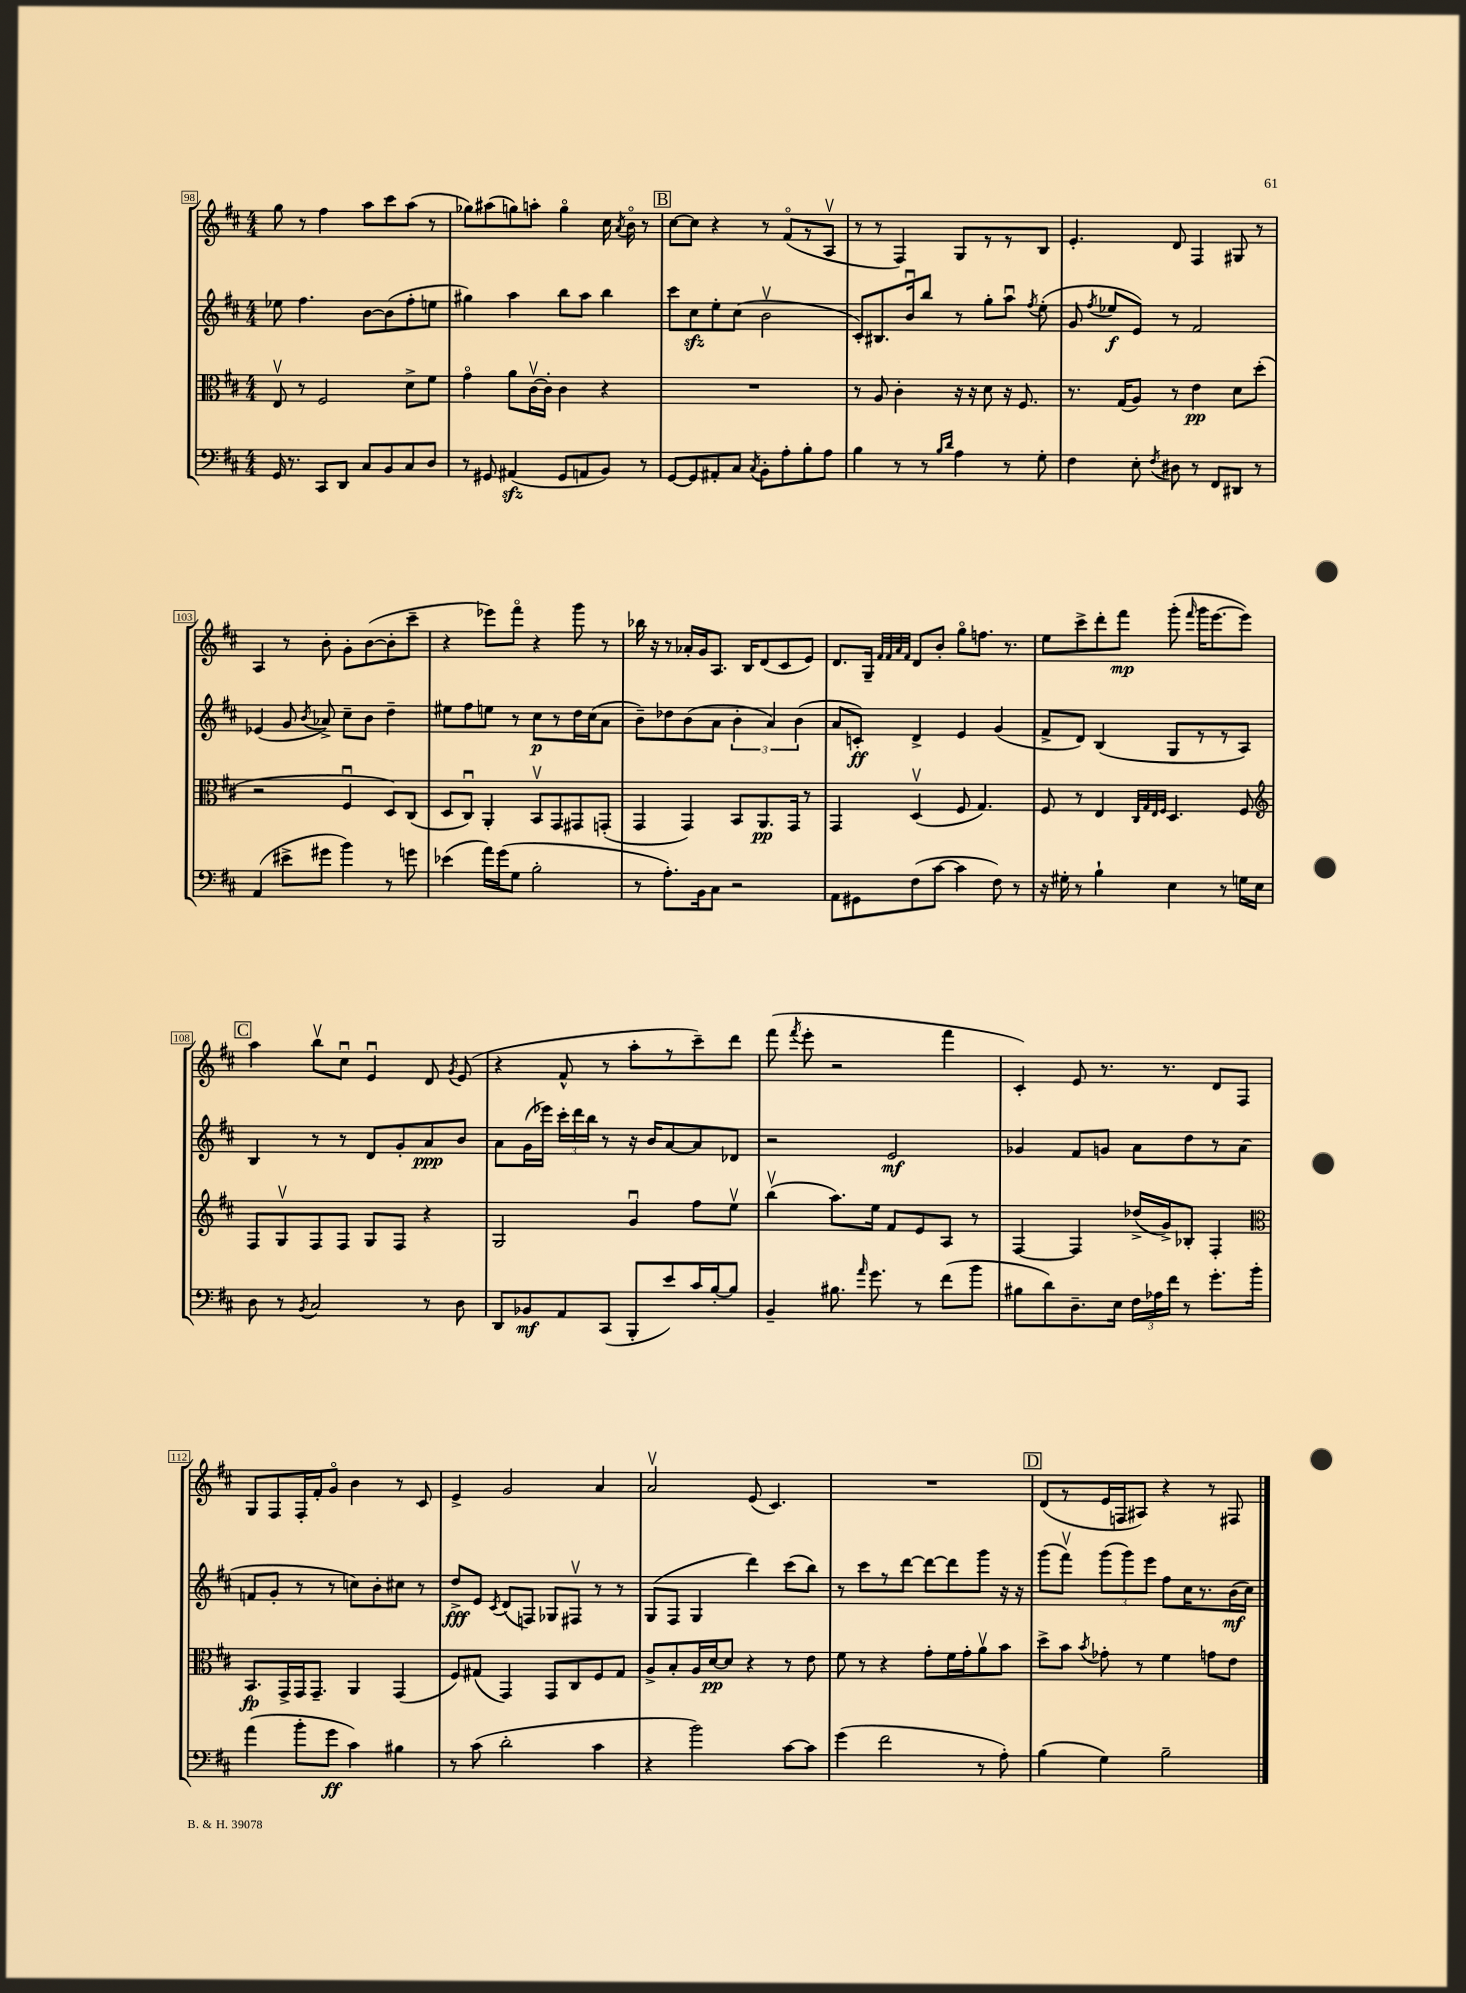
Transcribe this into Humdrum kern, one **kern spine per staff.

**kern	**dynam	**kern	**dynam	**kern	**dynam	**kern	**dynam
*part4	*part4	*part3	*part3	*part2	*part2	*part1	*part1
*staff4	*staff4	*staff3	*staff3	*staff2	*staff2	*staff1	*staff1
*clefF4	*	*clefC3	*	*clefG2	*	*clefG2	*
*k[f#c#]	*	*k[f#c#]	*	*k[f#c#]	*	*k[f#c#]	*
*M4/4	*	*M4/4	*	*M4/4	*	*M4/4	*
=98	=98	=98	=98	=98	=98	=98	=98
16GG/	.	8Ev/	.	8ee-X\	.	8gg\	.
8.r	.	.	.	.	.	.	.
.	.	8r	.	4.ff#\	.	8r	.
8CC#/L	.	2F#/	.	.	.	4ff#\	.
8DD/J	.	.	.	.	.	.	.
8C#/L	.	.	.	[8b\L	.	8aa\L	.
8BB/	.	.	.	(8b\]	.	8ccc#\	.
8C#/	.	8d^\L	.	8ff#'\	.	(8aa\J	.
8D/J	.	8f#\J	.	8een\J	.	8r	.
=99	=99	=99	=99	=99	=99	=99	=99
8r	.	4g\	.	4gg#X\)	.	8gg-X\L)	.
8GG#X/	.	.	.	.	.	(8aa#X\	.
(4AA#Xzz/	.	8a\L	.	4aa\	.	8ggn\)	.
.	.	[16c#v\L	.	.	.	8aan'\J	.
.	.	16c#'\JJ]	.	.	.	.	.
8GG#/L	.	4c#\	.	8bb\L	.	4gg\	.
8AAn/	.	.	.	8aa\J	.	.	.
8BB/J)	.	4r	.	4bb\	.	16cc#\	.
.	.	.	.	.	.	8qa/	.
.	.	.	.	.	.	16b\	.
8r	.	.	.	.	.	8r	.
!!LO:REH:place=s1:t=B
=100	=100	=100	=100	=100	=100	=100	=100
[8GG/L	.	1r	.	8ccc#\L	.	[8cc#\L	.
8GG/]	.	.	.	8cc#zz\	.	8cc#\J]	.
8AA#X'/	.	.	.	8ee'\	.	4r	.
8C#/J	.	.	.	(8cc#\J	.	.	.
8qC#/	.	.	.	.	.	.	.
8BB'\L	.	.	.	2bv\	.	8r	.
8A'\	.	.	.	.	.	(8f#/L	.
8B'\	.	.	.	.	.	8r	.
8A\J	.	.	.	.	.	8Av/J	.
=101	=101	=101	=101	=101	=101	=101	=101
4B\	.	8r	.	8c#'/L)	.	8r	.
.	.	8A/	.	8.B#X/	.	8r	.
8r	.	4c#'\	.	.	.	4F#/)	.
.	.	.	.	16bu/k	.	.	.
8r	.	.	.	8bb/J	.	.	.
16qqB/LL	.	.	.	.	.	.	.
16qqd/JJ	.	.	.	.	.	.	.
4A\	.	16r	.	8r	.	8G/L	.
.	.	16r	.	.	.	.	.
.	.	8d\	.	8gg'\L	.	8r	.
8r	.	16r	.	8aau\J	.	8r	.
.	.	8.F#/	.	.	.	.	.
.	.	.	.	8qff#/	.	.	.
8G'\	.	.	.	(8ee'\	.	8B/J	.
=102	=102	=102	=102	=102	=102	=102	=102
4F#\	.	8.r	.	8g/	.	4.e'/	.
.	.	.	.	8qff#/	.	.	.
.	.	.	.	8ee-X/L	f	.	.
.	.	(16G/KL	.	.	.	.	.
8E'\	.	8A/J)	.	8e/J)	.	.	.
8qF#/	.	.	.	.	.	.	.
8D#X\	.	8r	.	8r	.	8d/	.
8r	.	4e\	pp	2f#/	.	4F#/	.
8FF#/L	.	.	.	.	.	.	.
8DD#X/J	.	8d\L	.	.	.	8G#X/	.
8r	.	(8dd'\J	.	.	.	8r	.
!!LO:LB:g=z
=103	=103	=103	=103	=103	=103	=103	=103
(4AA/	.	2r	.	(4e-X/	.	4A/	.
8e#X^\L	.	.	.	8g/	.	8r	.
.	.	.	.	8qb/	.	.	.
8g#X\J	.	.	.	8a-X^/)	.	8b'\	.
4b\)	.	4F#u/	.	8cc#~\L	.	8g'\L	.
.	.	.	.	8b\J	.	([8b\	.
8r	.	8D/L)	.	4dd~\	.	8b'\]	.
8gn\	.	(8C#/J	.	.	.	8ccc#~\J	.
=104	=104	=104	=104	=104	=104	=104	=104
(4e-X\	.	8D/L	.	8ee#X\L	.	4r	.
.	.	8C#u/J)	.	8ff#\	.	.	.
16a\LL)	.	4AA'/	.	8een\J	.	8eee-X\L)	.
(16g\J	.	.	.	.	.	.	.
8G\J	.	.	.	8r	.	8fff#\J	.
2B'\	.	8BBv/L	.	8cc#\L	p	4r	.
.	.	8GG/	.	8r	.	.	.
.	.	8GG#X/	.	16dd\L	.	8ggg\	.
.	.	.	.	(16cc#\J	.	.	.
.	.	(8GGn'/J	.	8a\J	.	8r	.
=105	=105	=105	=105	=105	=105	=105	=105
8r	.	4GG/	.	8b~\L)	.	16bb-X\	.
.	.	.	.	.	.	16r	.
8.A'\L)	.	.	.	8dd-X\	.	8r	.
.	.	4GG/)	.	(8b\	.	16a-X'/LL	.
16BB\k	.	.	.	.	.	16g/J	.
8C#\J	.	.	.	8a\J	.	8.A/J	.
2r	.	8BB/L	.	6b'\	.	.	.
.	.	.	.	.	.	16B/KL	.
.	.	8.AA/	pp	.	.	(8d/	.
.	.	.	.	6a/)	.	.	.
.	.	.	.	.	.	8c#/	.
.	.	16GG/Jk	.	.	.	.	.
.	.	.	.	(6b\	.	.	.
.	.	8r	.	.	.	8e/J)	.
=106	=106	=106	=106	=106	=106	=106	=106
8AA\L	.	4GG/	.	8a/L	.	8.d/L	.
8GG#X\	.	.	.	8cn'/J)	ff	.	.
.	.	.	.	.	.	16G~/Jk	.
.	.	.	.	.	.	32qqf#/LLL	.
.	.	.	.	.	.	32qqf#/	.
.	.	.	.	.	.	32qqa/	.
.	.	.	.	.	.	32qqf#/JJJ	.
(8F#\	.	(4Dv/	.	4d^/	.	8d/L	.
[8c#\J	.	.	.	.	.	8b'/J	.
4c#\]	.	8F#/	.	4e/	.	8gg\L	.
.	.	4.G/)	.	.	.	8.ffn\J	.
8F#\)	.	.	.	(4g/	.	.	.
.	.	.	.	.	.	8.r	.
8r	.	.	.	.	.	.	.
=107	=107	=107	=107	=107	=107	=107	=107
16r	.	8F#/	.	8f#^/L	.	8ee\L	.
16G#X'\	.	.	.	.	.	.	.
8r	.	8r	.	8d/J)	.	8ccc#^\	.
4B`\	.	4E/	.	(4B/	.	8ddd'\	.
.	.	.	.	.	.	8fff#\J	mp
.	.	32qqC#/LLL	.	.	.	.	.
.	.	32qqG/	.	.	.	.	.
.	.	32qqE/	.	.	.	.	.
.	.	32qqF#/JJJ	.	.	.	.	.
4E\	.	4.D/	.	8G/L	.	(8ggg'\	.
.	.	.	.	.	.	16qqfff#/	.
.	.	.	.	8r	.	16ggg\KL	.
.	.	.	.	.	.	[8.eee\	.
8r	.	.	.	8r	.	.	.
16Gn\LL	.	8F#/	.	8A/J)	.	8eee\J])	.
16E\JJ	.	.	.	.	.	.	.
!!LO:LB:g=z
!!LO:REH:place=s1:t=C
=108	=108	=108	=108	=108	=108	=108	=108
*	*	*clefG2	*	*	*	*	*
8D\	.	8F#/L	.	4B/	.	4aa\	.
8r	.	8Gv/	.	.	.	.	.
8qBB/	.	.	.	.	.	.	.
2C#/	.	8F#/	.	8r	.	8bbv\L	.
.	.	8F#/J	.	8r	.	8cc#u\J	.
.	.	8G/L	.	8d/L	.	4eu/	.
.	.	8F#/J	.	8g'/	.	.	.
8r	.	4r	.	8a/	ppp	8d/	.
.	.	.	.	.	.	8qg/	.
8D\	.	.	.	8b/J	.	(8e/	.
=109	=109	=109	=109	=109	=109	=109	=109
8DD/L	.	2G/	.	8a\L	.	4r	.
8BB-X/	mf	.	.	(16g\L	.	.	.
.	.	.	.	16eee-X\JJ)	.	.	.
8AA/	.	.	.	24ccc#'\LL	.	8f#^^/	.
.	.	.	.	24ddd\	.	.	.
.	.	.	.	24bb\JJ	.	.	.
(8CC#/J	.	.	.	8r	.	8r	.
8BBB'/L	.	4gu/	.	16r	.	8aa'\L	.
.	.	.	.	16b/KL	.	.	.
8e/)	.	.	.	[8a/	.	8r	.
16c#/L	.	8ff#\L	.	8a/]	.	8ccc#~\)	.
[16B'/J	.	.	.	.	.	.	.
8B/J]	.	8eev\J	.	8d-X/J	.	8ddd\J	.
=110	=110	=110	=110	=110	=110	=110	=110
4BB~/	.	(4bbv\	.	2r	.	(8fff#\	.
.	.	.	.	.	.	8qfff#/	.
.	.	.	.	.	.	8eee'\	.
8.B#X\	.	8.aa\L)	.	.	.	2r	.
16qqa/	.	.	.	.	.	.	.
8.g\	.	16ee\Jk	.	.	.	.	.
.	.	8f#/L	.	2e/	mf	.	.
8r	.	8e/	.	.	.	.	.
(8f#\L	.	8A/J	.	.	.	4fff#\	.
8b\J	.	8r	.	.	.	.	.
=111	=111	=111	=111	=111	=111	=111	=111
8B#X\L	.	[4F#/	.	4g-X/	.	4c#'/)	.
8d\)	.	.	.	.	.	.	.
8.D~\	.	4F#/]	.	8f#/L	.	8e/	.
.	.	.	.	8gn/J	.	8.r	.
16E\Jk	.	.	.	.	.	.	.
24F#\LL	.	(16dd-X^/LL	.	8a\L	.	.	.
24A-X\	.	.	.	.	.	.	.
.	.	16g^/J)	.	.	.	8.r	.
24f#\JJ	.	.	.	.	.	.	.
8r	.	8B-X'/J	.	8dd\	.	.	.
8.g'\L	.	4F#'/	.	8r	.	8d/L	.
.	.	.	.	(8a\J	.	8F#/J	.
16b'\Jk	.	.	.	.	.	.	.
!!LO:LB:g=z
=112	=112	=112	=112	=112	=112	=112	=112
*	*	*clefC3	*	*	*	*	*
(4a\	.	8.BB/L	fp	8fn/L	.	8G/L	.
.	.	.	.	8g'/J	.	8F#/	.
.	.	16GG^/L	.	.	.	.	.
8b'\L	.	16GG/J	.	8r	.	16F#'/L	.
.	.	8.GG~/J	.	.	.	16f#'/J	.
8g\J	ff	.	.	8r	.	8g/J	.
4c#\)	.	4AA/	.	8ccn\L)	.	4b\	.
.	.	.	.	8b'\	.	.	.
4B#X\	.	(4GG/	.	8cc#X\J	.	8r	.
.	.	.	.	8r	.	8c#/	.
=113	=113	=113	=113	=113	=113	=113	=113
8r	.	8F#/L)	.	8dd^/L	fff	4e^/	.
(8c#\	.	(8G#X/J	.	8e/J	.	.	.
.	.	.	.	8qc#/	.	.	.
2d'\	.	4GG/)	.	(8d/L	.	2g/	.
.	.	.	.	8Fn/J)	.	.	.
.	.	8GG/L	.	8G-X/L	.	.	.
.	.	8C#/	.	8F#Xv/J	.	.	.
4c#\	.	8F#/	.	8r	.	4a/	.
.	.	8G#/J	.	8r	.	.	.
=114	=114	=114	=114	=114	=114	=114	=114
4r	.	8A^/L	.	(8G/L	.	2av/	.
.	.	8B'/	.	8F#/J	.	.	.
2b\)	.	16A/L	.	4G/	.	.	.
.	.	[16d/J	pp	.	.	.	.
.	.	8d/J]	.	.	.	.	.
.	.	4r	.	4ddd\)	.	(8e/	.
.	.	.	.	.	.	4.c#/)	.
[8c#\L	.	8r	.	(8ccc#\L	.	.	.
8c#\J]	.	8e\	.	8bb\J)	.	.	.
=115	=115	=115	=115	=115	=115	=115	=115
(4g\	.	8f#\	.	8r	.	1r	.
.	.	8r	.	8ccc#\L	.	.	.
2f#\	.	4r	.	8r	.	.	.
.	.	.	.	[8ddd\J	.	.	.
.	.	8g'\L	.	8ddd\L_	.	.	.
.	.	16f#\L	.	8ddd\]	.	.	.
.	.	16g'\J	.	.	.	.	.
8r	.	8av\	.	8ggg\J	.	.	.
8A'\)	.	8b\J	.	16r	.	.	.
.	.	.	.	16r	.	.	.
!!LO:REH:place=s1:t=D
=116	=116	=116	=116	=116	=116	=116	=116
(4B\	.	8dd^\L	.	(8ggg\L	.	(8d/L	.
.	.	8b\J	.	8fff#v\J)	.	8r	.
.	.	8qb/	.	.	.	.	.
4G\)	.	8g-X'\	.	(12ggg\L	.	16e/L	.
.	.	.	.	.	.	16Fn/J	.
.	.	.	.	12ggg\)	.	.	.
.	.	8r	.	.	.	8A#X/J)	.
.	.	.	.	12eee\J	.	.	.
2B~\	.	4f#\	.	8ff#\L	.	4r	.
.	.	.	.	16cc#\K	.	.	.
.	.	.	.	8.r	.	.	.
.	.	8gn\L	.	.	.	8r	.
.	.	8e\J	.	(16b\L	mf	8F#X/	.
.	.	.	.	16cc#\JJ)	.	.	.
==	==	==	==	==	==	==	==
*-	*-	*-	*-	*-	*-	*-	*-
